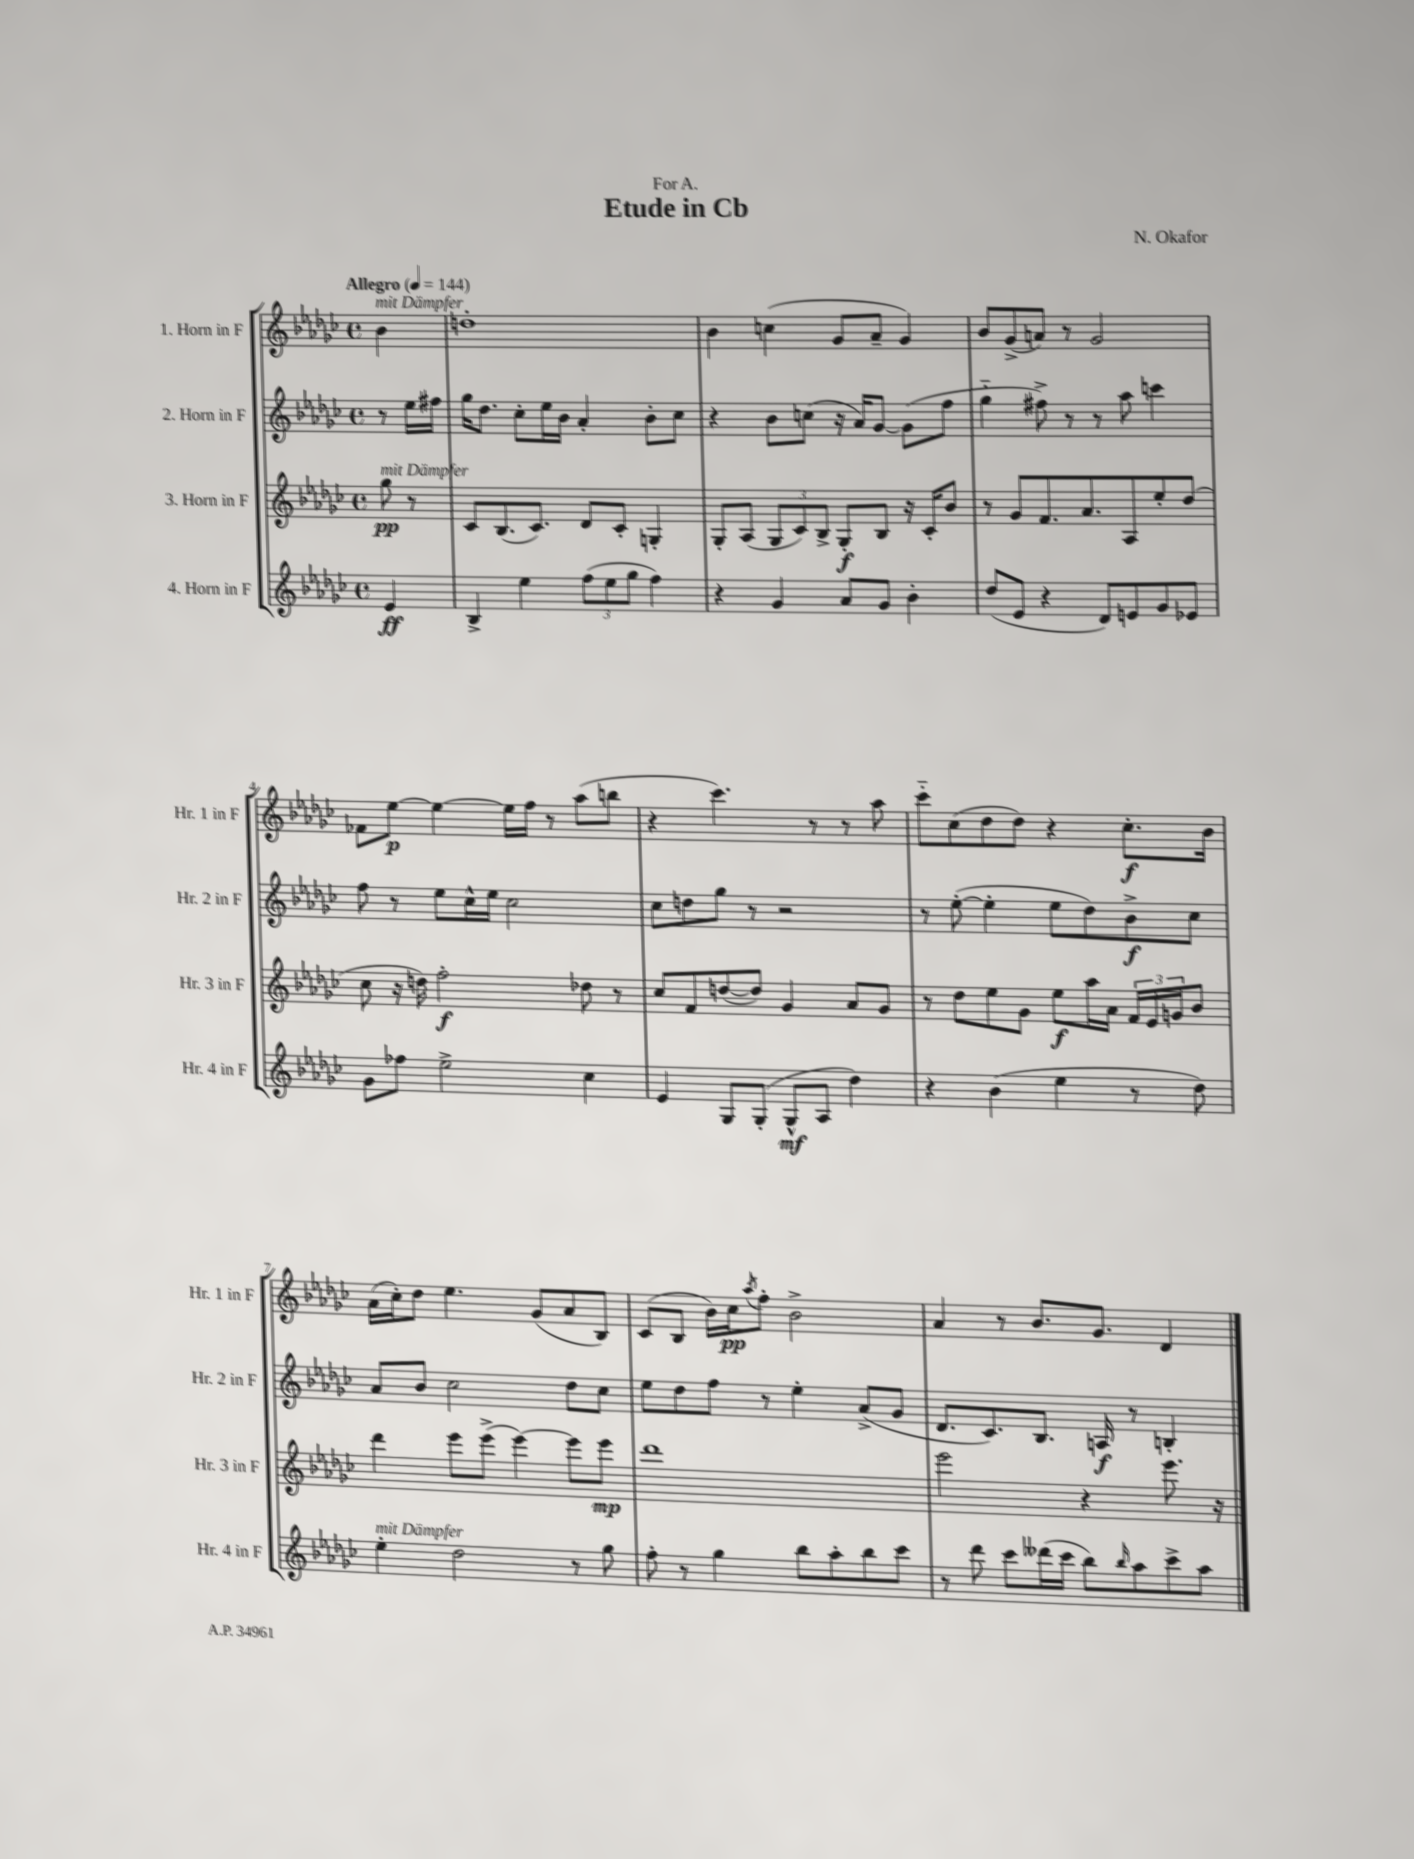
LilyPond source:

\header { title = "Etude in Cb" composer = "N. Okafor" dedication = "For A." }
<<
\new StaffGroup <<
\new Staff = "s0" \with { instrumentName = "1. Horn in F" shortInstrumentName = "Hr. 1 in F" } {
    \clef treble \key ges \major \defaultTimeSignature \time 4/4 \partial 4 \tempo "Allegro" 4 = 144
    bes'4^\markup { \italic "mit Dämpfer" } |
    d''1-. |
    bes'4 c''4( ges'8 aes'8-- ges'4) |
    bes'8 ges'8->( a'8) r8 ges'2 |
    fes'8 ees''8~\p ees''4~ ees''16 f''16 r8 aes''8( b''8 |
    r4 ces'''4.) r8 r8 aes''8 |
    ces'''8-_ ces''8( des''8 des''8) r4 ces''8.-.\f bes'16 |
    aes'16( ces''16-.) des''8 ees''4. ges'8( aes'8 bes8) |
    ces'8( bes8 bes'16) ces''16\pp \acciaccatura { aes''8 } f''8-. bes'2-> |
    aes'4 r8 bes'8. ges'8. des'4 \bar "|." |
}
\new Staff = "s1" \with { instrumentName = "2. Horn in F" shortInstrumentName = "Hr. 2 in F" } {
    \clef treble \key ges \major \defaultTimeSignature \time 4/4 \partial 4
    r8 ees''16 fis''16 |
    ges''16 des''8. ces''8-. ees''16 bes'16 aes'4-. bes'8-. ces''8 |
    r4 bes'8 c''8( r16 aes'16) ges'8~ ges'8( f''8 |
    ges''4-_ fis''8->) r8 r8 aes''8 c'''4 |
    f''8 r8 ees''8 ces''16-^ ees''16 ces''2 |
    ces''8 d''8 ges''8 r8 r2 |
    r8 ees''8~-.( ees''4-. ees''8 des''8) bes'8->\f ces''8 |
    aes'8 bes'8 ces''2 des''8 ces''8 |
    ees''8 des''8 f''8 r8 ees''4-. aes'8->( ges'8 |
    des'8. ces'8.) bes8. a16\f r8 b4-. \bar "|." |
}
\new Staff = "s2" \with { instrumentName = "3. Horn in F" shortInstrumentName = "Hr. 3 in F" } {
    \clef treble \key ges \major \defaultTimeSignature \time 4/4 \partial 4
    ges''8\pp^\markup { \italic "mit Dämpfer" } r8 |
    ces'8 bes8.( ces'8.) des'8 ces'8-. g4-. |
    ges8-. aes8( \tuplet 3/2 { ges8 ces'8) bes8-> } ges8-.\f bes8 r16 ces'16-. bes'8 |
    r8 ges'8 f'8. aes'8. aes8 ees''8-. des''8( |
    ces''8 r16 d''16) f''2-.\f des''8 r8 |
    ces''8 f'8 d''8~( d''8) ges'4 aes'8 ges'8 |
    r8 des''8 ees''8 ges'8 ees''8\f aes''16 aes'16 \tuplet 3/2 { f'16 ees'16 g'16 } bes'8 |
    des'''4 ees'''8 ees'''8->( ees'''4~) ees'''8 ees'''8\mp |
    des'''1 |
    ees'''2 r4 ees'''8. r16 \bar "|." |
}
\new Staff = "s3" \with { instrumentName = "4. Horn in F" shortInstrumentName = "Hr. 4 in F" } {
    \clef treble \key ges \major \defaultTimeSignature \time 4/4 \partial 4
    ees'4\ff |
    bes4-> ees''4 \tuplet 3/2 { f''8( ees''8 ges''8 } f''4) |
    r4 ges'4 aes'8 ges'8 bes'4-. |
    des''8( ees'8 r4 des'8) e'8 ges'8 ees'8 |
    ges'8 fes''8 ees''2-> ces''4 |
    ees'4 ges8 ges8-.( ges8-^\mf aes8 des''4) |
    r4 bes'4( ees''4 r8 des''8) |
    ees''4-.^\markup { \italic "mit Dämpfer" } des''2 r8 ges''8 |
    f''8-. r8 ges''4 bes''8 aes''8-. bes''8 ces'''8 |
    r8 des'''8 ces'''8 deses'''16( ces'''16 bes''8) \grace { bes''16 } aes''8 ces'''8-> aes''8 \bar "|." |
}
>>
>>
